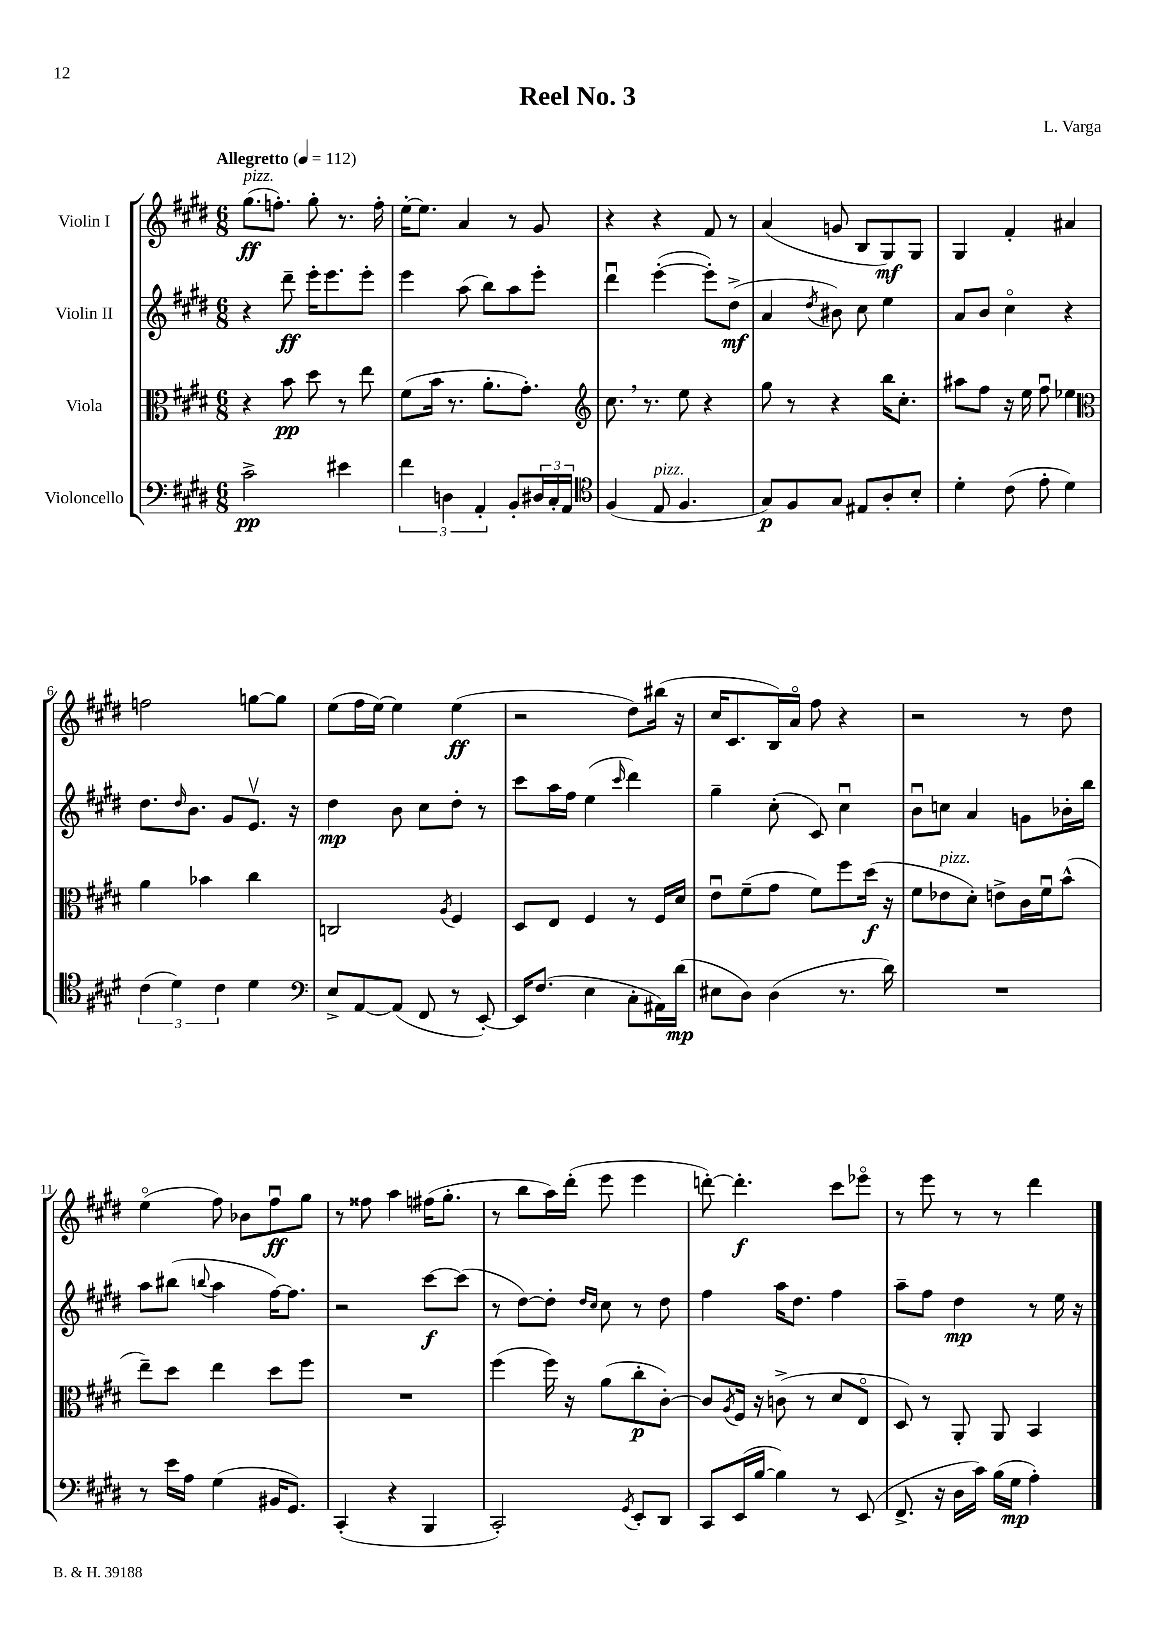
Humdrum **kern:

**kern	**dynam	**kern	**dynam	**kern	**dynam	**kern	**dynam
*part4	*part4	*part3	*part3	*part2	*part2	*part1	*part1
*staff4	*staff4	*staff3	*staff3	*staff2	*staff2	*staff1	*staff1
*I"Violoncello	*	*I"Viola	*	*I"Violin II	*	*I"Violin I	*
*clefF4	*	*clefC3	*	*clefG2	*	*clefG2	*
*k[f#c#g#d#]	*	*k[f#c#g#d#]	*	*k[f#c#g#d#]	*	*k[f#c#g#d#]	*
*M6/8	*	*M6/8	*	*M6/8	*	*M6/8	*
*MM112	*	*MM112	*	*MM112	*	*MM112	*
=1	=1	=1	=1	=1	=1	=1	=1
!	!	!	!	!	!	!LO:TX:a:B:t=Allegretto	!
!	!	!	!	!	!	!LO:TX:a:i:t=pizz.	!
2c#^\	pp	4r	.	4r	.	(8.gg#\L	ff
.	.	.	.	.	.	8.ffn'\J)	.
.	.	8b\	pp	8ddd#~\	ff	.	.
.	.	8dd#\	.	16eee'\KL	.	8gg#'\	.
.	.	.	.	8.eee\	.	.	.
4e#X\	.	8r	.	.	.	8.r	.
.	.	8ee\	.	8eee'\J	.	.	.
.	.	.	.	.	.	16ff'\	.
=2	=2	=2	=2	=2	=2	=2	=2
6f#\	.	(8f#\L	.	4eee\	.	[16ee'\KL	.
.	.	.	.	.	.	8.ee\J]	.
.	.	16b\Jk	.	.	.	.	.
6Dn\	.	.	.	.	.	.	.
.	.	8.r	.	.	.	.	.
.	.	.	.	(8aa\	.	4a/	.
6AA'/	.	.	.	.	.	.	.
.	.	8.a'\L	.	8bb\L)	.	.	.
8BB'/L	.	.	.	8aa\	.	8r	.
.	.	8.g#'\J)	.	.	.	.	.
24D#X/L	.	.	.	8eee'\J	.	8g#/	.
24C#'/	.	.	.	.	.	.	.
24AA/JJ	.	.	.	.	.	.	.
=3	=3	=3	=3	=3	=3	=3	=3
*clefC4	*	*clefG2	*	*	*	*	*
(4F#/	.	8.cc#,\	.	4ddd#u\	.	4r	.
.	.	8.r	.	.	.	.	.
!LO:TX:a:i:t=pizz.	!	!	!	!	!	!	!
8E/	.	.	.	([4eee'\	.	4r	.
4.F#/	.	8ee\	.	.	.	.	.
.	.	4r	.	8eee'\L])	.	8f#/	.
.	.	.	.	(8dd#^\J	mf	8r	.
=4	=4	=4	=4	=4	=4	=4	=4
8G#/L)	p	8gg#\	.	4a/	.	(4a/	.
8F#/	.	8r	.	.	.	.	.
.	.	.	.	8qdd#/	.	.	.
8G#/J	.	4r	.	8b#X\)	.	8gn/	.
8E#X/L	.	.	.	8cc#\	.	8B/L	.
8A'/	.	16bb\KL	.	4ee\	.	8G#/)	mf
.	.	8.cc#'\J	.	.	.	.	.
8B'/J	.	.	.	.	.	8G#/J	.
=5	=5	=5	=5	=5	=5	=5	=5
4d#'\	.	8aa#X\L	.	8a/L	.	4G#/	.
.	.	8ff#\J	.	8b/J	.	.	.
(8c#\	.	16r	.	4cc#\	.	4f#'/	.
.	.	16ee\	.	.	.	.	.
8e'\	.	8ff#u\	.	.	.	.	.
4d#\)	.	4ee-X\	.	4r	.	4a#X/	.
!!LO:LB:g=z
=6	=6	=6	=6	=6	=6	=6	=6
*	*	*clefC3	*	*	*	*	*
(6c#\	.	4a\	.	8.dd#\L	.	2ffn\	.
6d#\)	.	.	.	.	.	.	.
.	.	.	.	16qqdd#/	.	.	.
.	.	.	.	8.b\J	.	.	.
.	.	4b-X\	.	.	.	.	.
6c#\	.	.	.	.	.	.	.
.	.	.	.	8g#/L	.	.	.
4d#\	.	4cc#\	.	8.ev/J	.	[8ggn\L	.
.	.	.	.	.	.	8gg\J]	.
.	.	.	.	16r	.	.	.
=7	=7	=7	=7	=7	=7	=7	=7
*clefF4	*	*	*	*	*	*	*
8E^/L	.	2Cn/	.	4dd#\	mp	(8ee\L	.
[8AA/	.	.	.	.	.	16ff#\L	.
.	.	.	.	.	.	[16ee\JJ)	.
(8AA/J]	.	.	.	8b\	.	4ee\]	.
8FF#/	.	.	.	8cc#\L	.	.	.
.	.	8qA/	.	.	.	.	.
8r	.	4F#/	.	8dd#'\J	.	(4ee\	ff
[8EE'/)	.	.	.	8r	.	.	.
=8	=8	=8	=8	=8	=8	=8	=8
16EE/KL]	.	8D#/L	.	8ccc#\L	.	2r	.
(8.F#/J	.	.	.	.	.	.	.
.	.	8E/J	.	16aa\L	.	.	.
.	.	.	.	16ff#\JJ	.	.	.
4E\	.	4F#/	.	(4ee\	.	.	.
.	.	.	.	16qqccc#/	.	.	.
8C#'\L	.	8r	.	4ddd#\)	.	8dd#\L)	.
16AA#X\L)	.	16F#/LL	.	.	.	(16bb#X\Jk	.
(16d#\JJ	mp	16d#/JJ	.	.	.	16r	.
=9	=9	=9	=9	=9	=9	=9	=9
8E#X\L	.	8eu\L	.	4gg#~\	.	16cc#/KL	.
.	.	.	.	.	.	8.c#/	.
8D#\J)	.	(8f#~\	.	.	.	.	.
(4D#\	.	8g#\J	.	(8cc#'\	.	16B/L)	.
.	.	.	.	.	.	16a/JJ	.
.	.	8f#\L)	.	8c#/)	.	8ff#\	.
8.r	.	8ff#\	.	4cc#u\	.	4r	.
.	.	(16dd#\Jk	f	.	.	.	.
16d#\)	.	16r	.	.	.	.	.
=10	=10	=10	=10	=10	=10	=10	=10
2.r	.	8f#\L	.	8bu\L	.	2r	.
!	!	!LO:TX:a:i:t=pizz.	!	!	!	!	!
.	.	8e-X\	.	8ccn\J	.	.	.
.	.	8d#'\J)	.	4a/	.	.	.
.	.	8en^\L	.	.	.	.	.
.	.	16c#\L	.	8gn\L	.	8r	.
.	.	16f#u\J	.	.	.	.	.
.	.	(8b^^\J	.	16b-X'\L	.	8dd#\	.
.	.	.	.	16bb\JJ	.	.	.
!!LO:LB:g=z
=11	=11	=11	=11	=11	=11	=11	=11
8r	.	8ee~\L)	.	8aa\L	.	(4ee\	.
16e\LL	.	8dd#\J	.	(8bb#X\J	.	.	.
16A\JJ	.	.	.	.	.	.	.
.	.	.	.	8qqbbn/	.	.	.
(4G#\	.	4ee\	.	4aa\	.	8ff#\)	.
.	.	.	.	.	.	8b-X\L	.
16BB#X/KL	.	8dd#\L	.	[16ff#\KL)	.	8ff#u\	ff
8.GG#/J)	.	.	.	8.ff#\J]	.	.	.
.	.	8ff#\J	.	.	.	8gg#\J	.
=12	=12	=12	=12	=12	=12	=12	=12
(4CC#'/	.	2.r	.	2r	.	8r	.
.	.	.	.	.	.	8ff##X\	.
4r	.	.	.	.	.	4aa\	.
4BBB/	.	.	.	[8ccc#\L	f	(16ff#X\KL	.
.	.	.	.	.	.	8.gg#'\J	.
.	.	.	.	(8ccc#\J]	.	.	.
=13	=13	=13	=13	=13	=13	=13	=13
2CC#'/)	.	(4ff#\	.	8r	.	8r	.
.	.	.	.	[8dd#\L)	.	8bb\L	.
.	.	16ff#\)	.	8dd#'\J]	.	16aa\L)	.
.	.	16r	.	.	.	(16ddd#'\JJ	.
.	.	.	.	16qqdd#/LL	.	.	.
.	.	.	.	16qqcc#/JJ	.	.	.
.	.	(8a\L	.	8cc#\	.	8eee\	.
8qGG#/	.	.	.	.	.	.	.
8EE'/L	.	8cc#'\	p	8r	.	4eee\	.
8DD#/J	.	[8c#'\J)	.	8dd#\	.	.	.
=14	=14	=14	=14	=14	=14	=14	=14
8CC#/L	.	8c#/L]	.	4ff#\	.	[8dddn'\)	.
.	.	8qA/	.	.	.	.	.
(16EE/L	.	16F#/Jk	.	.	.	4.ddd'\]	f
[16B/JJ	.	16r	.	.	.	.	.
4B\])	.	(8cn^\	.	16aa\KL	.	.	.
.	.	.	.	8.dd#\J	.	.	.
.	.	8r	.	.	.	.	.
8r	.	8d#/L	.	4ff#\	.	8ccc#\L	.
(8EE/	.	8E/J	.	.	.	8eee-X\J	.
=15	=15	=15	=15	=15	=15	=15	=15
8.FF#^/	.	8D#/)	.	8aa~\L	.	8r	.
.	.	8r	.	8ff#\J	.	8eee\	.
16r	.	.	.	.	.	.	.
16D#\LL	.	8AA'/	.	4dd#\	mp	8r	.
16c#\JJ)	.	.	.	.	.	.	.
(16B\LL	.	8AA/	.	.	.	8r	.
16G#\JJ	mp	.	.	.	.	.	.
4A'\)	.	4BB/	.	8r	.	4ddd#\	.
.	.	.	.	16ee\	.	.	.
.	.	.	.	16r	.	.	.
==	==	==	==	==	==	==	==
*-	*-	*-	*-	*-	*-	*-	*-
